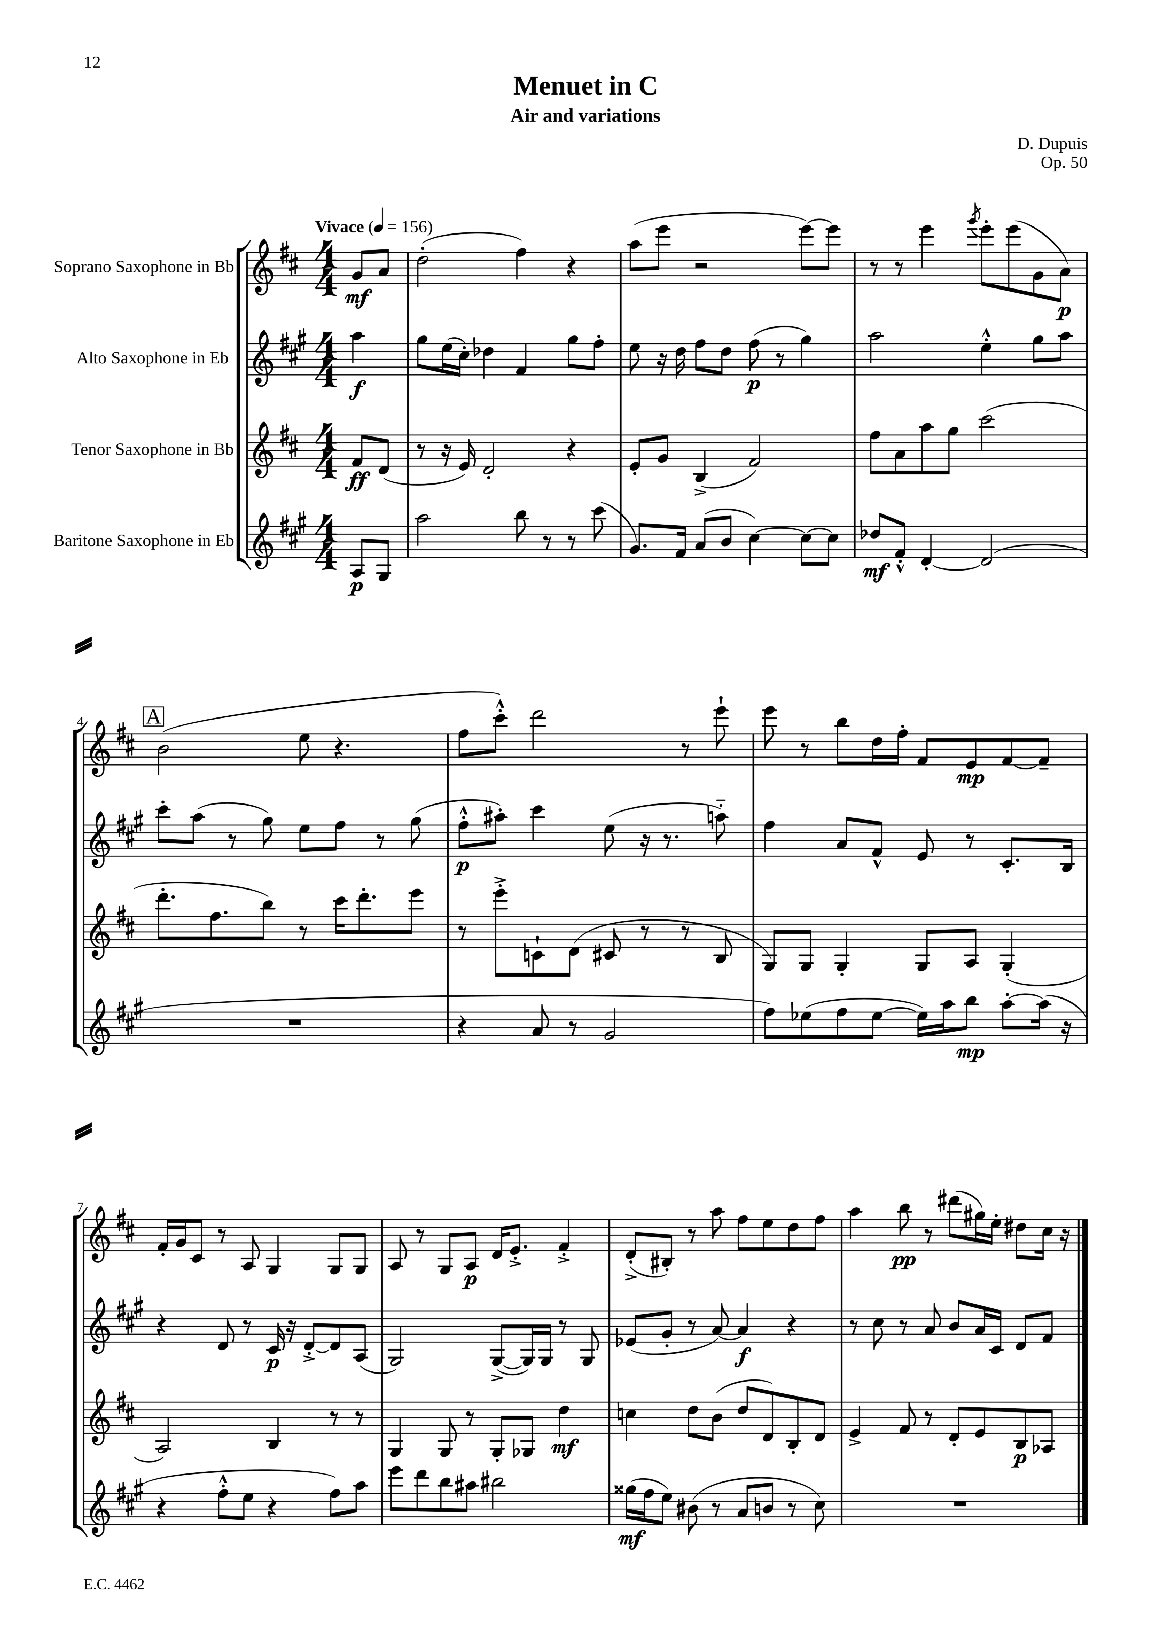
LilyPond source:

\header { title = "Menuet in C" composer = "D. Dupuis" subtitle = "Air and variations" opus = "Op. 50" }
<<
\new StaffGroup <<
\new Staff = "s0" \with { instrumentName = "Soprano Saxophone in Bb" } {
    \clef treble \key d \major \numericTimeSignature \time 4/4 \partial 4 \tempo "Vivace" 4 = 156
    g'8\mf a'8 |
    d''2-.( fis''4) r4 |
    a''8( e'''8 r2 e'''8~) e'''8 |
    r8 r8 e'''4 \acciaccatura { g'''8 } e'''8-. e'''8( g'8 a'8\p) |
    \mark \markup { \box "A" } b'2( e''8 r4. |
    fis''8 cis'''8-.-^) d'''2 r8 e'''8-! |
    e'''8 r8 b''8 d''16 fis''16-. fis'8 e'8\mp fis'8~ fis'8-- |
    fis'16-. g'16 cis'8 r8 a8 g4 g8 g8 |
    a8 r8 g8 a8\p d'16 e'8.-.-> fis'4-.-> |
    d'8-.->( bis8-.) r8 a''8 fis''8 e''8 d''8 fis''8 |
    a''4 b''8\pp r8 dis'''8( gis''16) e''16-. dis''8 cis''16 r16 \bar "|." |
}
\new Staff = "s1" \with { instrumentName = "Alto Saxophone in Eb" } {
    \clef treble \key a \major \numericTimeSignature \time 4/4 \partial 4
    a''4\f |
    gis''8 e''16( cis''16-.) des''4 fis'4 gis''8 fis''8-. |
    e''8 r16 d''16 fis''8 d''8 fis''8\p( r8 gis''4) |
    a''2 e''4-.-^ gis''8 a''8 |
    \mark \markup { \box "A" } cis'''8-. a''8( r8 gis''8) e''8 fis''8 r8 gis''8( |
    fis''8-.-^\p ais''8-.) cis'''4 e''8( r16 r8. a''8-_) |
    fis''4 a'8 fis'8-^ e'8 r8 cis'8.-. b16 |
    r4 d'8 r8 cis'16\p r16 d'8~-.-> d'8 a8( |
    gis2) gis8~->( gis16) gis16 r8 gis8 |
    ees'8( gis'8-. r8 a'8~) a'4\f r4 |
    r8 cis''8 r8 a'8 b'8 a'16 cis'16 d'8 fis'8 \bar "|." |
}
\new Staff = "s2" \with { instrumentName = "Tenor Saxophone in Bb" } {
    \clef treble \key d \major \numericTimeSignature \time 4/4 \partial 4
    fis'8\ff d'8( |
    r8 r16 e'16) d'2-. r4 |
    e'8-. g'8 b4->( fis'2) |
    fis''8 a'8 a''8 g''8 cis'''2( |
    \mark \markup { \box "A" } d'''8.-. fis''8. b''8) r8 cis'''16 d'''8.-. e'''8 |
    r8 e'''8-.-> c'8-! d'8( cis'8 r8 r8 b8 |
    g8) g8 g4-. g8 a8 g4-.( |
    a2) b4 r8 r8 |
    g4 g8 r8 g8-. ges8 d''4\mf |
    c''4 d''8 b'8( d''8 d'8) b8-. d'8 |
    e'4-> fis'8 r8 d'8-. e'8 b8\p aes8 \bar "|." |
}
\new Staff = "s3" \with { instrumentName = "Baritone Saxophone in Eb" } {
    \clef treble \key a \major \numericTimeSignature \time 4/4 \partial 4
    a8\p gis8 |
    a''2 b''8 r8 r8 cis'''8( |
    gis'8.) fis'16 a'8( b'8 cis''4~) cis''8~ cis''8 |
    des''8\mf fis'8-.-^ d'4~-. d'2( |
    \mark \markup { \box "A" } R1 |
    r4 a'8 r8 gis'2 |
    fis''8) ees''8( fis''8 ees''8~ ees''16) a''16 b''8\mp a''8~-. a''16( r16 |
    r4 fis''8-.-^ e''8 r4 fis''8) a''8 |
    e'''8 d'''8 b''8 ais''8 bis''2 |
    gisis''16\mf( fis''16 e''8) bis'8( r8 a'8 b'8 r8 cis''8) |
    R1 \bar "|." |
}
>>
>>
